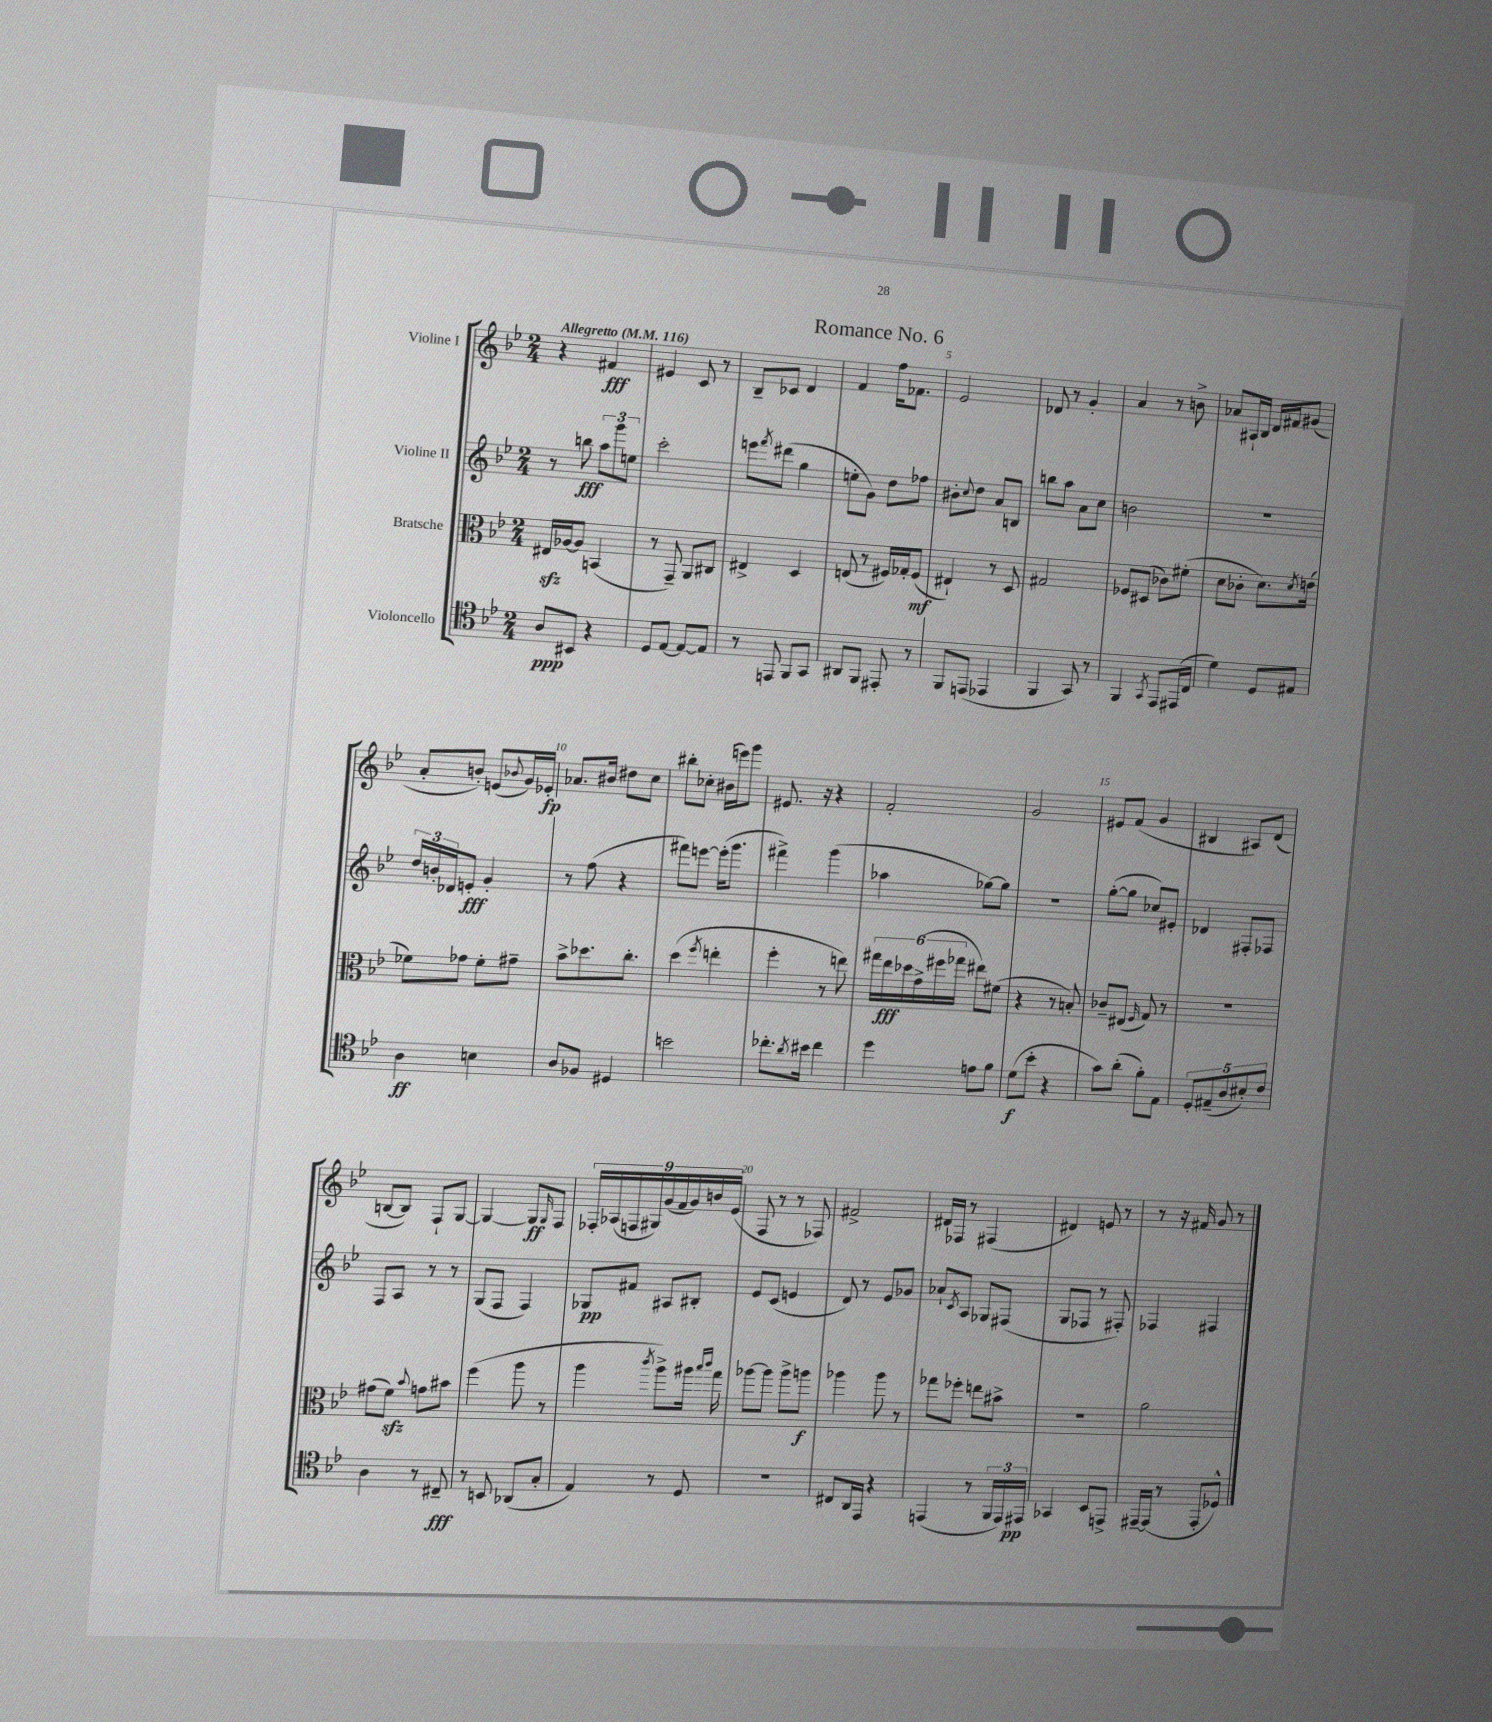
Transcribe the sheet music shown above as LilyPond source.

\header { title = "Romance No. 6" }
<<
\new StaffGroup <<
\new Staff = "s0" \with { instrumentName = "Violine I" } {
    \clef treble \key bes \major \numericTimeSignature \time 2/4 \tempo "Allegretto" 4 = 116
    r4 fis'4\fff |
    eis'4 c'8 r8 |
    bes8-- ces'8 d'4 |
    f'4 f''16 fes'8. |
    ees'2 |
    des'8 r8 g'4-. |
    a'4 r8 b'8-> |
    aes'8 ais16-! bes16 d'16 fis'16 gis'8( |
    a'8-. b'8-.) e'8( \appoggiatura { bes'8 } g'16) ees'16-.\fp |
    aes'8. bis'16 dis''8 c''8 |
    bis''8-. ces''8-. bis'16( e'''16) g'''8 |
    eis'8. r16 r4 |
    f'2-. |
    g'2 |
    eis'8 f'8( g'4 |
    bis4 ais8) d'8( |
    b8~ b8) f8-! g8~ |
    g4~ g8\ff \grace { g16 } f8 |
    \tuplet 9/8 { fes16-. aes16( f16 gis16) g'16( f'16 g'16) b'16 ees'16( } |
    f8 r8 r8 fes8) |
    fis'2-> |
    dis'16 fes16 r8 fis4( |
    dis'4) e'8 r8 |
    r8 r16 fis'16 g'8 r8 \bar "|." |
}
\new Staff = "s1" \with { instrumentName = "Violine II" } {
    \clef treble \key bes \major \numericTimeSignature \time 2/4
    r8 b''8\fff \tuplet 3/2 { a''8 g'''8 e''8 } |
    c'''2-. |
    e'''8 \acciaccatura { f'''8 } dis'''8( g''4 |
    e''8-. g'8) d''8 fes''8 |
    bis'8-. \appoggiatura { c''8 } d''8 a'8 b8 |
    b''8 a''8 a'8 c''8 |
    b'2 |
    R2 |
    \tuplet 3/2 { d''16 b'16-. des'16 } e'8-.\fff g'4-. |
    r8 f''8( r4 |
    fis'''8) e'''8~ e'''16-.( g'''8. |
    fis'''4->) g'''4( |
    aes''4 ges''8~) ges''8 |
    r2 |
    g''8~-.( g''8 ces''8) eis'8-. |
    des'4 fis8-. fes8 |
    f8 a8 r8 r8 |
    g8( f8 f4) |
    ges8\pp fis'8 ais8 bis8-. |
    ees'8 c'8( e'4 |
    d'8) r8 ees'8 ges'8 |
    aes'8-! \acciaccatura { c'8 } a8 ges8 fis8( |
    g8 fes8 r8 fis8-.) |
    fes4 fis4 \bar "|." |
}
\new Staff = "s2" \with { instrumentName = "Bratsche" } {
    \clef alto \key bes \major \numericTimeSignature \time 2/4
    eis16\sfz aes16~ aes8 b,4( |
    r8 g,8--) a,8 cis8 |
    eis4-> d4 |
    e8( r8 fis16) ges16-. fis8\mf( |
    eis4-!) r8 d8 |
    gis2 |
    fes8 dis8( ces'8) fis'8-.( |
    d'8 ces'8-. d'8.) \acciaccatura { d'8 } e'16( |
    fes'8) ges'8 fes'8-. gis'8-- |
    bes'8-> des''8. c''8.-. |
    d''4( \acciaccatura { f''8 } e''4-. |
    f''4-. r8 e''8) |
    \tuplet 6/4 { gis''16 ees''16\fff des''16 g'16->( fis''16 ges''16 } eis''8) fis'8( |
    r4 r8 b8-.) |
    ces'8-- eis8( \grace { f16 } g8) r8 |
    r2 |
    gis'8( f'8\sfz) \appoggiatura { bes'8 } g'8 bis'8 |
    f''4( a''8 r8 |
    a''4 \acciaccatura { c'''8 } a''8->) ais''16 \grace { bes''16 c'''16 } g''16 |
    aes''8~ aes''8 aes''8-> a''8\f |
    aes''4 aes''8 r8 |
    ges''8 fes''8-. e''8 bis'8-> |
    R2 |
    a'2 \bar "|." |
}
\new Staff = "s3" \with { instrumentName = "Violoncello" } {
    \clef tenor \key bes \major \numericTimeSignature \time 2/4
    a8\ppp bis,8 r4 |
    d8 ees8~ ees8~ ees8 |
    r8 e,8 f,8 g,8 |
    ais,8 f,8 eis,8-. r8 |
    f,8 e,8( ees,4 |
    f,4 g,8) r8 |
    f,4 \acciaccatura { g,8 } ees,8 eis,16( c16 |
    d'4) d8 eis8 |
    a4\ff b4 |
    a8 fes8 dis4 |
    b'2 |
    ces''8.-. \acciaccatura { a'8 } bis'16 ces''4 |
    d''4 e'8 f'8 |
    d'8\f( bes'8-. r4 |
    g'8) a'8-.( f'8-.) ees8 |
    \tuplet 5/4 { d8-. eis8--( a8 bis8-.) c'8 } |
    a4 r8 cis8--\fff |
    r8 b,8 aes,8( g8-. |
    ees4) r8 d8 |
    R2 |
    cis8 a,16 ees,16 r4 |
    e,4( r8 \tuplet 3/2 { f,16 e,16) eis,16\pp } |
    ges,4 bes,8 e,8-> |
    eis,16~-- eis,16( r8 eis,8-. des8-^) \bar "|." |
}
>>
>>
\layout { \context { \Score \override BarNumber.break-visibility = ##(#f #t #t) barNumberVisibility = #(every-nth-bar-number-visible 5) } }
